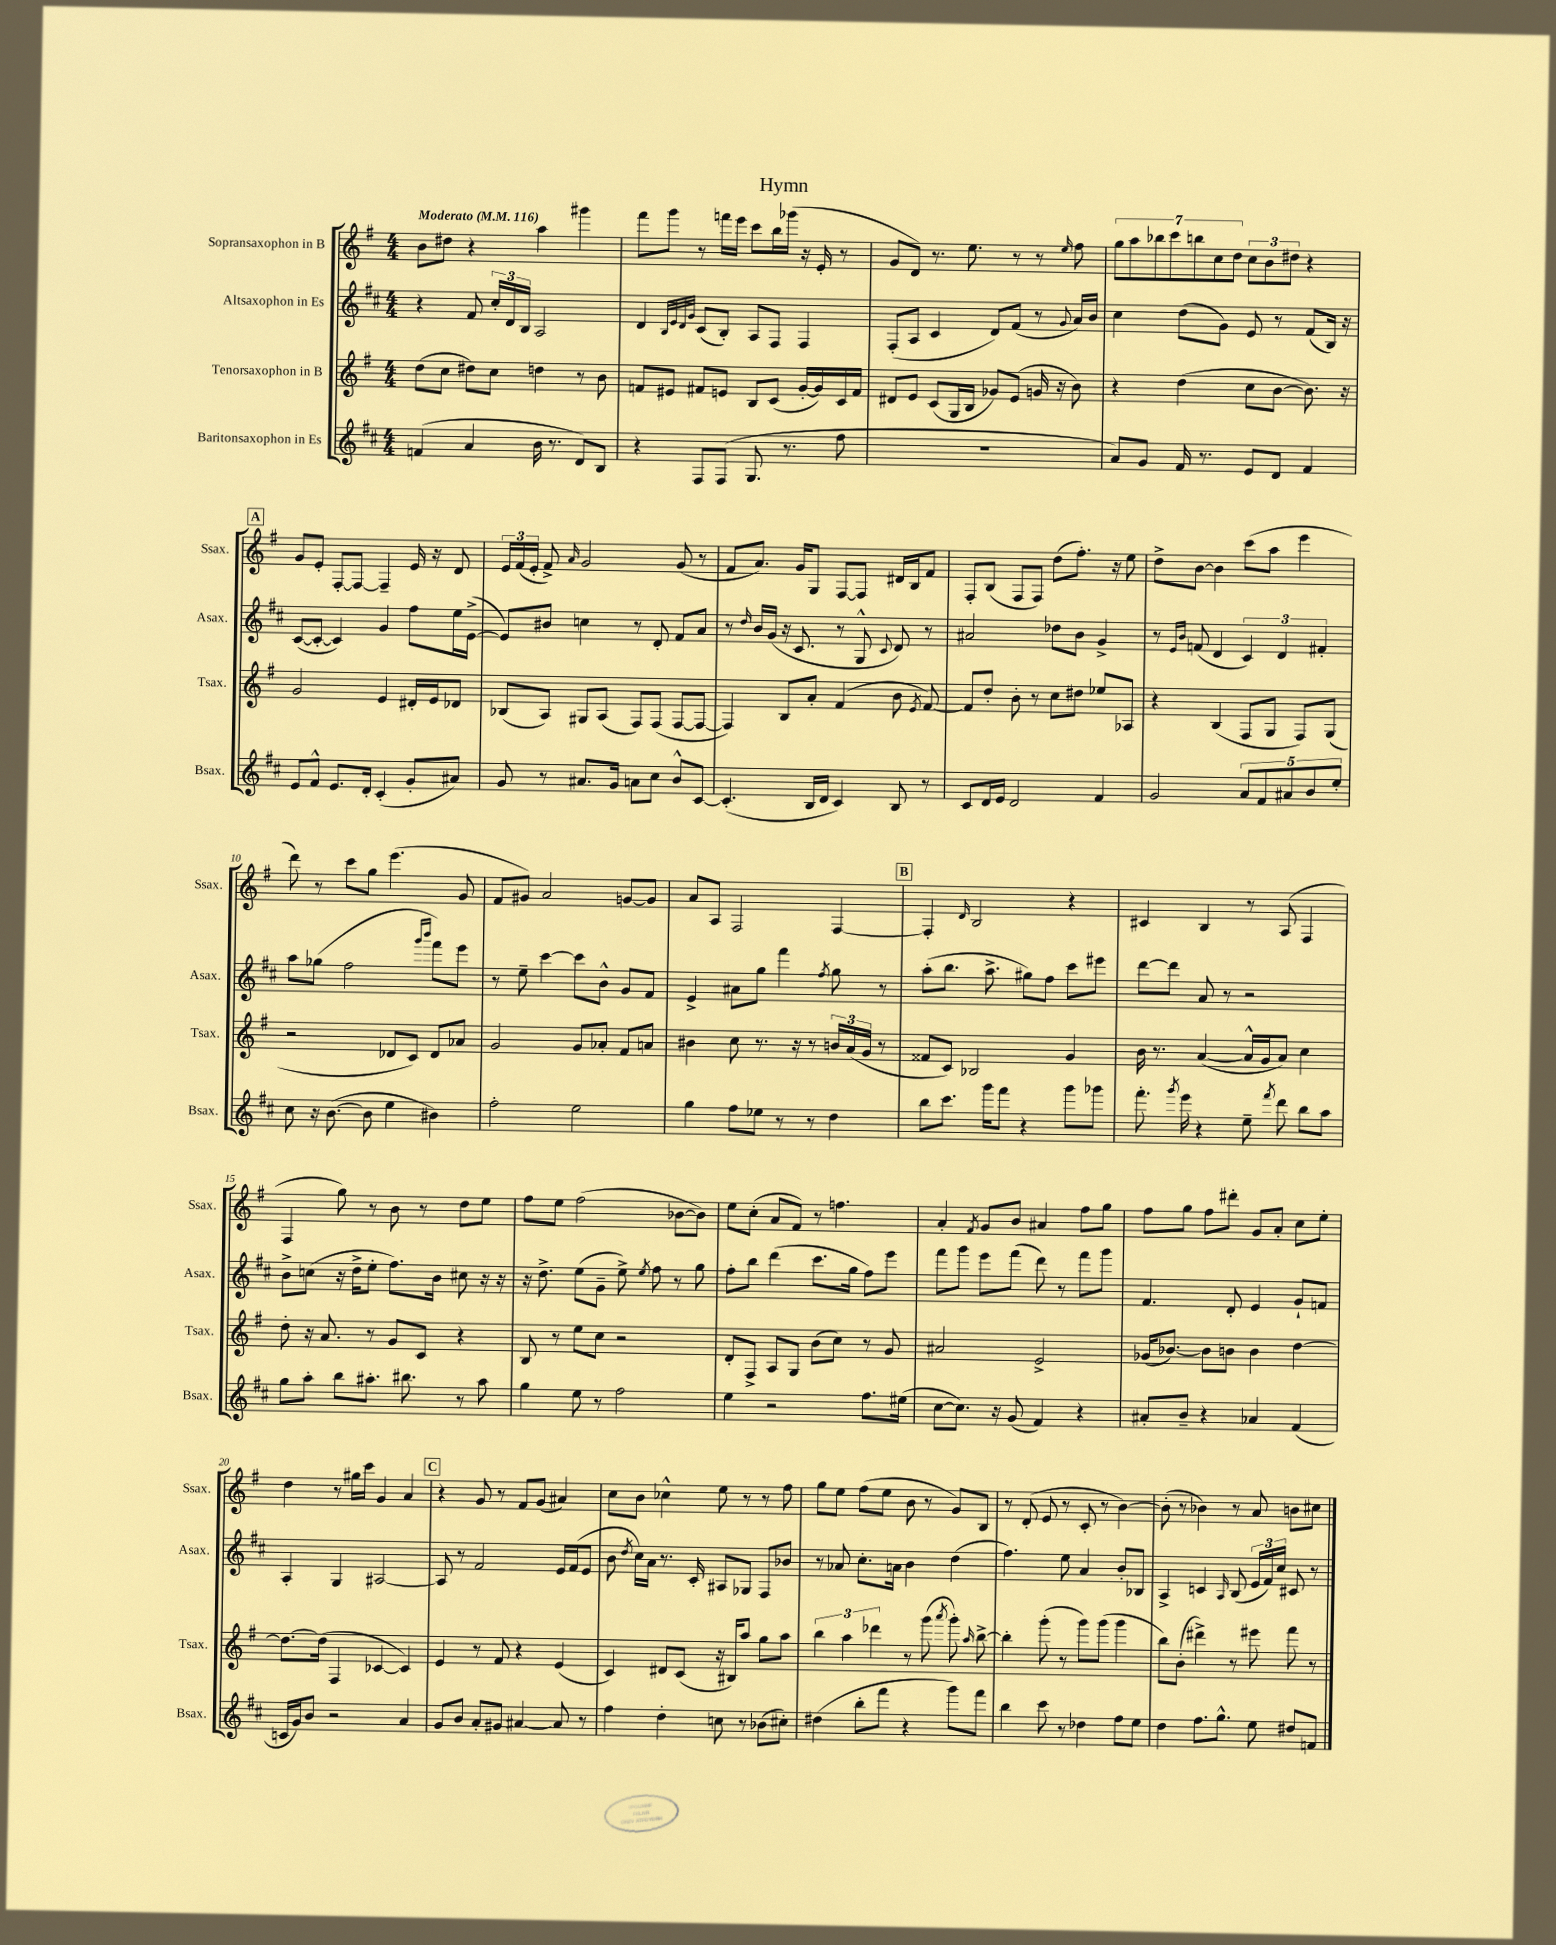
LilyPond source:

\header { title = "Hymn" }
<<
\new StaffGroup <<
\new Staff = "s0" \with { instrumentName = "Sopransaxophon in B" shortInstrumentName = "Ssax." } {
    \clef treble \key g \major \numericTimeSignature \time 4/4 \tempo "Moderato" 4 = 116
    \autoBeamOff b'8[ dis''8] r4 a''4 gis'''4 |
    fis'''8[ g'''8] r8 f'''16[ e'''16] c'''8[ b''16 ges'''16]( r16 e'16-. r8 |
    g'8[ d'8]) r8. e''8. r8 r8 \grace { e''16 } fis''8 |
    \tuplet 7/4 { g''8[ a''8 bes''8 c'''8 b''8 c''8 d''8] } \tuplet 3/2 { c''8[ b'8 dis''8] } r4 |
    \mark \markup { \box "A" } g'8[ e'8]-. fis8[~-. fis8]~ fis4-- e'16 r16 d'8 |
    \tuplet 3/2 { e'16[ fis'16( e'16]-. } fis'8->) \grace { a'16 } g'2 g'8( r8 |
    fis'8[ a'8.]) g'16[ g8] fis8[~ fis8] dis'16[ b16 fis'8] |
    fis8[-. b8]( fis8[ fis8]) d''8[( fis''8.]-.) r16 e''8 |
    d''8[-> b'8]~ b'4 c'''8[( a''8] e'''4 |
    d'''8) r8 c'''8[ g''8] e'''4.( g'8 |
    fis'8[ gis'8]) a'2 g'8[~ g'8] |
    a'8[ a8] fis2 fis4~ |
    \mark \markup { \box "B" } fis4-. \grace { d'16 } b2 r4 |
    cis'4 b4 r8 a8( fis4 |
    fis4 g''8) r8 b'8 r8 d''8[ e''8] |
    fis''8[ e''8] fis''2( bes'8[~ bes'8]) |
    e''8[ c''8]-.( a'8[ fis'8]) r8 f''4. |
    a'4-. \acciaccatura { fis'8 } g'8[ b'8] ais'4 fis''8[ g''8] |
    fis''8[ g''8] fis''8[ dis'''8]-. g'8[ a'8]-. c''8[ e''8]-. |
    d''4 r8 gis''16[ c'''16] g'4 a'4 |
    \mark \markup { \box "C" } r4 g'8 r8 fis'8[ g'8]( ais'4) |
    c''8[ b'8] ces''4-^ e''8 r8 r8 fis''8 |
    g''8[ e''8] fis''8[( e''8] b'8 r8 g'8[) b8] |
    r8 d'8-.( e'8 r8 c'8-. r8 b'4~) |
    b'8-.( r8 bes'4) r8 a'8 b'8[ cis''8] \bar "|." |
}
\new Staff = "s1" \with { instrumentName = "Altsaxophon in Es" shortInstrumentName = "Asax." } {
    \clef treble \key d \major \numericTimeSignature \time 4/4
    \autoBeamOff r4 fis'8 \tuplet 3/2 { cis''16[-. d'16 b16] } a2 |
    d'4 \grace { b32[ e'32 d'32 g'32] } cis'8[( b8]-.) a8[ fis8] fis4 |
    fis8[-.( a8] cis'4 d'8[) fis'8]( r8 \appoggiatura { g'8 } a'16[) b'16] |
    cis''4 d''8[( g'8]) e'8 r8 fis'8[( b16]) r16 |
    \mark \markup { \box "A" } cis'8[~( cis'8]~-. cis'4) g'4 fis''8[ e''16 e'16]~->( |
    e'8[) bis'8] c''4 r8 d'8-. fis'8[ a'8] |
    r8 \grace { d''16 } b'16[ g'16]( r16 cis'8. r8 g8-^ \appoggiatura { cis'8 } d'8) r8 |
    ais'2 des''8[ b'8] g'4-> |
    r8 \grace { e'16[ b'16] } f'8( d'4 \tuplet 3/2 { cis'4) d'4 fis'4-. } |
    a''8[ ges''8]( fis''2 \grace { g'''16[ b'''16] } fis'''8[) e'''8] |
    r8 e''8-- cis'''4~ cis'''8[ b'8]-^ g'8[ fis'8] |
    e'4-> ais'8[ g''8] fis'''4 \acciaccatura { fis''8 } g''8 r8 |
    \mark \markup { \box "B" } a''8[-.( b''8.] a''8.-> gis''8[) fis''8] cis'''8[ eis'''8] |
    d'''8[~ d'''8] a'8 r8 r2 |
    b'8[-> c''8]( r16 d''16[-> e''8]-. fis''8.[) b'16] cis''8 r16 r16 |
    r16 d''8.-> e''8[( g'8]-- e''8->) \acciaccatura { e''8 } fis''8 r8 g''8 |
    fis''8[-. b''8] d'''4( cis'''8.[ g''16] fis''8[) e'''8] |
    fis'''8[ g'''8] e'''8[ fis'''8]( d'''8) r8 fis'''8[ g'''8] |
    fis'4. d'8-. e'4 g'8[-! f'8] |
    a4-. g4 ais2~ |
    \mark \markup { \box "C" } ais8 r8 fis'2 e'16[ fis'16( e'8] |
    b'8 \acciaccatura { d''8 } cis''16[) a'16] r8. cis'16-. ais8[ ges8] fis8[ bes'8] |
    r8 aes'8 cis''8.[-. a'16] b'4 d''4( |
    fis''4.) e''8 a'4 b'8[-. bes8] |
    a4-> c'4 \grace { a16 } b8( \tuplet 3/2 { e'16[ fis'16) cis''16] } cis'8 r8 \bar "|." |
}
\new Staff = "s2" \with { instrumentName = "Tenorsaxophon in B" shortInstrumentName = "Tsax." } {
    \clef treble \key g \major \numericTimeSignature \time 4/4
    \autoBeamOff d''8[( c''8] dis''8[) c''8] d''4 r8 b'8 |
    f'8[ eis'8] fis'8[ e'8] b8[ c'8]( g'16[~-. g'16) c'16 fis'16] |
    dis'8[ e'8] c'8[( g16 b16] ges'8[) e'8]( g'16 r16 b'8) |
    r4 d''4( c''8[ b'8]~ b'8.) r16 |
    \mark \markup { \box "A" } g'2 e'4 dis'16[-. e'16 des'8] |
    bes8[( a8]) gis8[ a8]( fis8[) fis8]( fis8[~ fis8]~ |
    fis4) b8[ a'8]-. fis'4( b'8 \acciaccatura { e'8 } fis'8~) |
    fis'8[ d''8]-. b'8-. r8 c''8[ dis''8] ees''8[ aes8] |
    r4 b4( fis8[ g8] fis8[) g8]( |
    r2 des'8[ c'8]) des'8[ aes'8] |
    g'2 g'8[ aes'8]-. fis'8[ a'8] |
    bis'4 c''8 r8. r16 r8 \tuplet 3/2 { b'16[ a'16( g'16] } r8 |
    \mark \markup { \box "B" } fisis'8[ c'8]) bes2 g'4 |
    b'16 r8. a'4~( a'16[-^ g'16 a'8]) c''4 |
    d''8-. r16 a'8. r8 g'8[ c'8] r4 |
    b8 r8 e''8[ c''8] r2 |
    d'8[-. fis8]-> a8[ g8] b'8[( c''8]) r8 g'8 |
    ais'2 e'2-> |
    ges'16[( bes'8.]~) bes'8[ b'8] b'4 d''4~ |
    d''8.[~ d''16]( fis4 ces'4~ ces'4) |
    \mark \markup { \box "C" } e'4 r8 fis'8 r4 e'4( |
    c'4) dis'8[ c'8]( r16 bis16[) a''8] g''8[ a''8] |
    \tuplet 3/2 { b''4 a''4 des'''4 } r8 g'''8( \acciaccatura { a'''8 } g'''8-.) \grace { a''16 } b''8~-> |
    b''4-. g'''8-.( r8 g'''8[) g'''8]( g'''4 |
    b''8[) b'8]-.( dis'''4->) r8 eis'''8 fis'''8 r8 \bar "|." |
}
\new Staff = "s3" \with { instrumentName = "Baritonsaxophon in Es" shortInstrumentName = "Bsax." } {
    \clef treble \key d \major \numericTimeSignature \time 4/4
    \autoBeamOff f'4( a'4 b'16 r8. d'8[) b8] |
    r4 fis8[ fis8]( g8. r8. fis''8 |
    R1 |
    a'8[) g'8] fis'16 r8. e'8[ d'8] fis'4 |
    \mark \markup { \box "A" } e'8[ fis'8]-^ e'8.[ d'16]-. cis'4-.( g'8[-. ais'8]) |
    g'8 r8 ais'8.[ g'16] a'8[ cis''8] b'8[-^ cis'8]~ |
    cis'4.-.( b16[ d'16] cis'4) b8 r8 |
    cis'8[ d'16 e'16] d'2 fis'4 |
    g'2 \tuplet 5/4 { a'8[ fis'8 ais'8 b'8 e''8]-. } |
    cis''8 r16 b'8.~( b'8 e''4 bis'4) |
    fis''2-. e''2 |
    g''4 fis''8[ ees''8] r8 r8 d''4 |
    \mark \markup { \box "B" } b''8[ cis'''8.] g'''16[ fis'''8] r4 g'''8[ ges'''8] |
    fis'''8.-. \acciaccatura { g'''8 } e'''16 r4 e''8-- \acciaccatura { fis'''8 } d'''8 b''8[ a''8] |
    g''8[ a''8]-. b''8[ ais''8.]-. bis''8. r8 ais''8 |
    g''4 e''8 r8 fis''2 |
    e''4 r2 fis''8.[ eis''16]( |
    cis''8[~ cis''8.]) r16 g'8( fis'4) r4 |
    ais'8[-. b'8]-- r4 aes'4 fis'4( |
    c'16[ g'16) b'8] r2 a'4 |
    \mark \markup { \box "C" } g'8[ b'8] a'8[-. gis'8] ais'4~ ais'8 r8 |
    fis''4 d''4-. c''8 r8 bes'8[( cis''8]-.) |
    dis''4( b''8[-. fis'''8] r4 g'''8[) fis'''8] |
    b''4 cis'''8 r8 des''4 fis''8[ e''8] |
    d''4 fis''8.[ g''8.]-^ e''8 dis''8[ f'8] \bar "|." |
}
>>
>>
